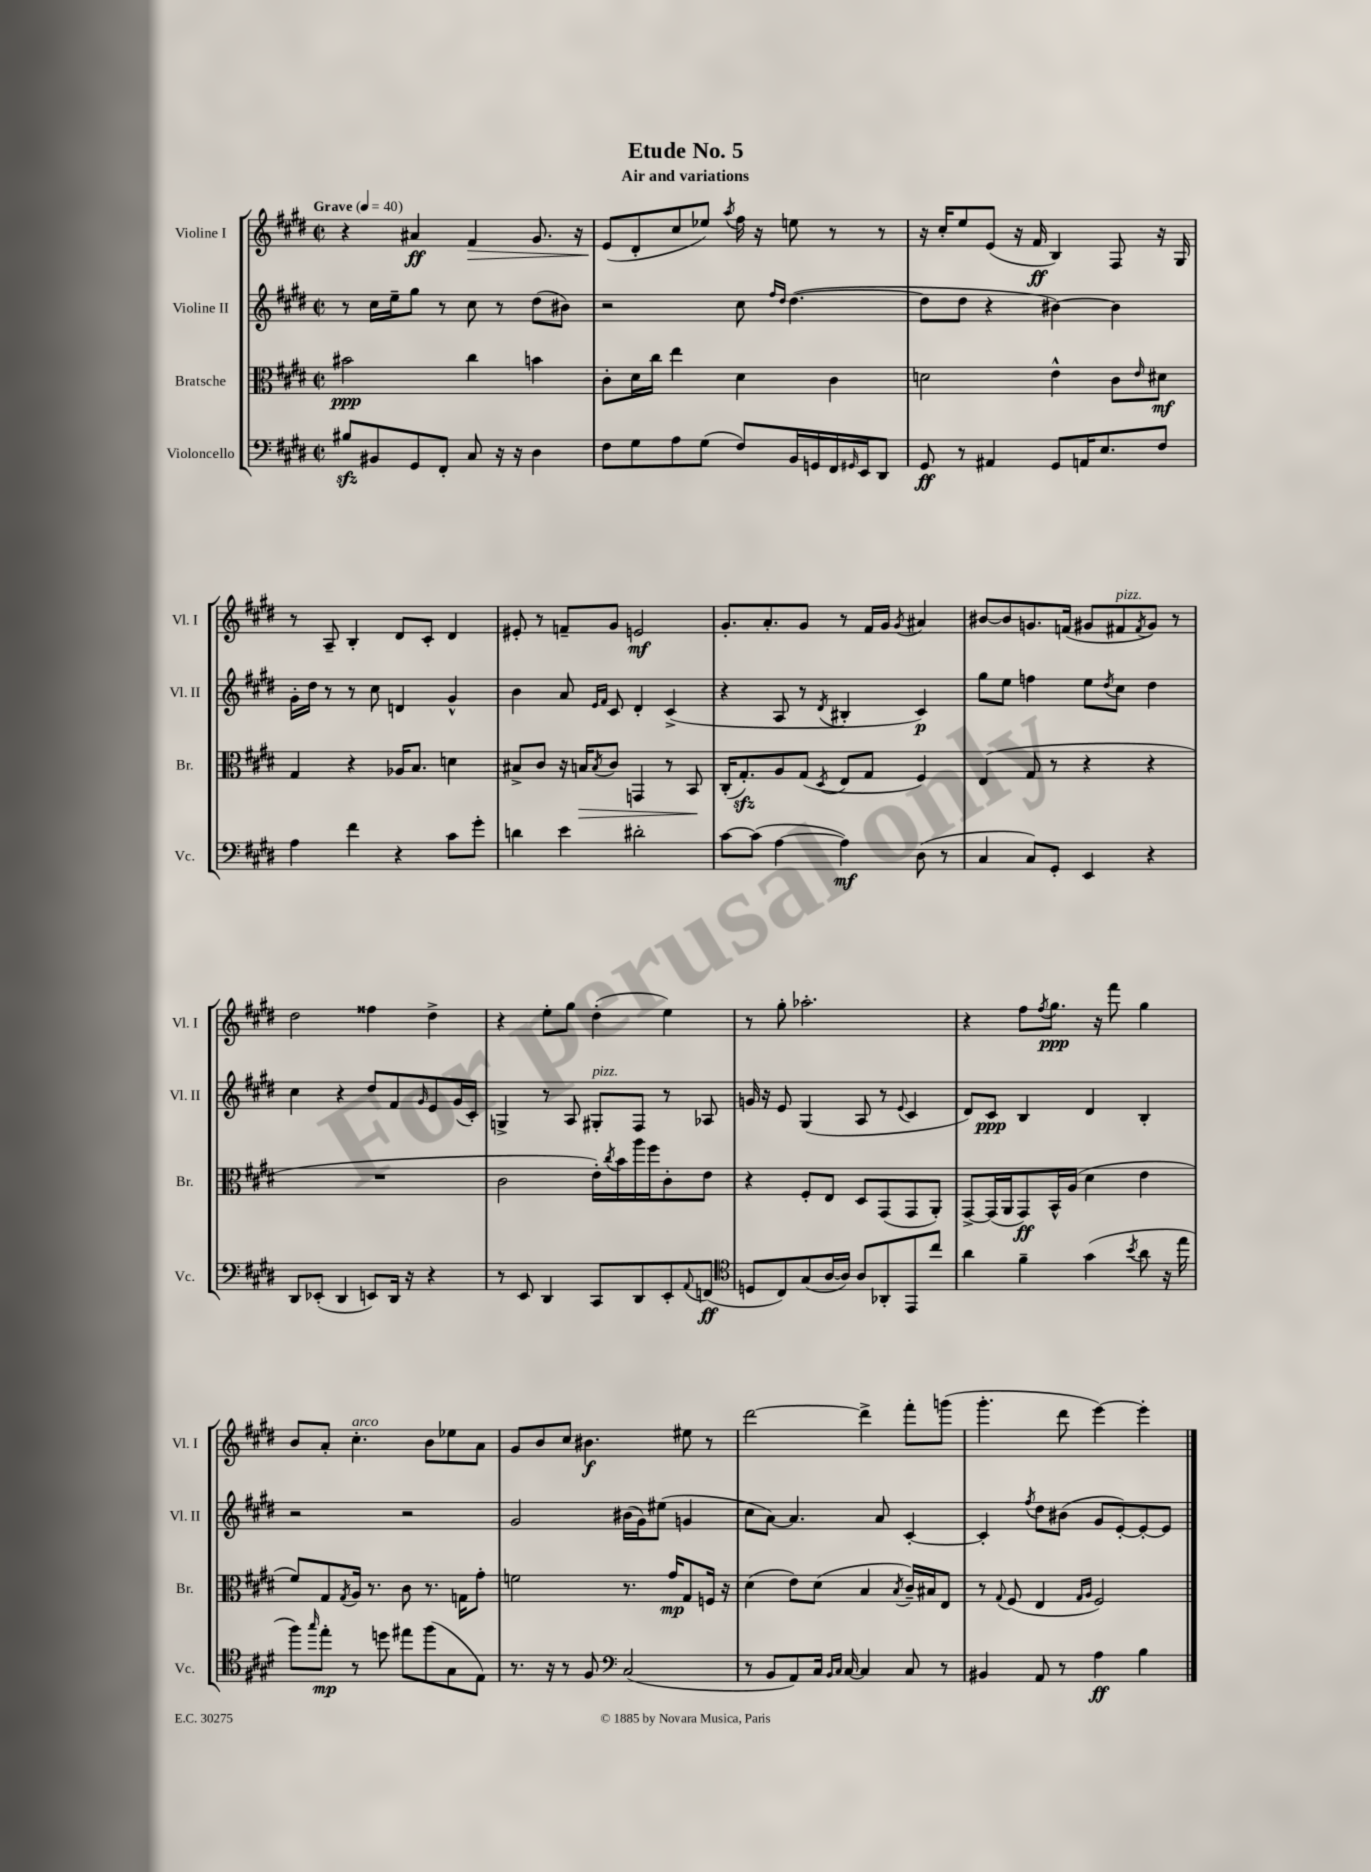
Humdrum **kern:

**kern	**kern	**kern	**kern
*staff4	*staff3	*staff2	*staff1
*clefF4	*clefC3	*clefG2	*clefG2
*k[f#c#g#d#]	*k[f#c#g#d#]	*k[f#c#g#d#]	*k[f#c#g#d#]
*M2/2	*M2/2	*M2/2	*M2/2
*met(c|)	*met(c|)	*met(c|)	*met(c|)
*MM40	*MM40	*MM40	*MM40
8B#	2b#	8r	4r
8BB#	.	16cc#	.
.	.	16ee~	.
8GG#	.	8gg#	4a#
8FF#'	.	8r	.
8C#	4cc#	8cc#	4f#
16r	.	8r	.
16r	.	.	.
4D#	4b	(8dd#	8.g#
.	.	8b#)	.
.	.	.	16r
=	=	=	=
8F#	8c#'	2r	(8e
8G#	16d#	.	8d#'
.	16cc#	.	.
8A	4ee	.	8cc#
(8G#	.	.	8ee-)
.	.	.	8qaa
8F#)	4d#	8cc#	16ff#
.	.	.	16r
.	.	16qqff#	.
.	.	16qqdd#	.
16BB	.	([4.dd#	8ee
16GG	.	.	.
16FF#	4c#	.	8r
16qqGG#	.	.	.
16EE	.	.	.
8DD#	.	.	8r
=	=	=	=
8GG#	2d	8dd#]	16r
.	.	.	16cc#'
8r	.	8dd#	8ee
4AA#	.	4r	(8e
.	.	.	16r
.	.	.	16f#
8GG#	4e^^	[4b#)	4B)
16AA	.	.	.
8.E	.	.	.
.	8c#	4b#]	8F#
.	16qqe	.	.
8F#	8d#	.	16r
.	.	.	16G#
=	=	=	=
4A	4G#	16g#'	8r
.	.	16dd#	.
.	.	8r	8A~
4f#	4r	8r	4B'
.	.	8cc#	.
4r	16A-	4d	8d#
.	8.B	.	.
.	.	.	8c#'
8c#	4d	4g#^^	4d#
8g#'	.	.	.
=	=	=	=
4d	8B#^	4b	8e#'
.	8c#	.	8r
4e	16r	8a	8f~
.	16B	.	.
.	.	16qqe	.
.	8qB	16qqf#	.
.	8c#	8c#	8g#
2d#'	4GG	4d#'	2e
.	8r	(4c#^	.
.	8BB	.	.
=	=	=	=
[8c#	(16C#'	4r	8.g#'
.	8.G#')	.	.
(8c#]	.	.	.
.	.	.	8.a'
[4A	8A	8A	.
.	(8G#	8r	8g#
.	8qD#	8qd#	.
4A])	8E	4B#'	8r
.	8G#	.	16f#
.	.	.	16g#
.	.	.	8qg#
(8D#	4F#)	4c#)	4a#
8r	.	.	.
=	=	=	=
4C#	(4E	8gg#	[8b#
.	.	8ee	8b#]
8C#)	8G#	4ff	8.g
8GG#'	8r	.	.
.	.	.	(16f
4EE	4r	8ee	8g#
.	.	8qdd#	.
.	.	8cc#	8f#
.	.	.	8qf#
4r	4r	4dd#	8g#)
.	.	.	8r
=	=	=	=
8DD#	1r	4cc#	2dd#
(8EE-'	.	.	.
4DD#	.	4r	.
8EE)	.	8dd#	4ff##
16DD#	.	8f#	.
16r	.	.	.
.	.	16qqg#	.
4r	.	8e	4dd#^
.	.	(16g#	.
.	.	16c#')	.
=	=	=	=
8r	2c#	4G^	4r
8EE	.	.	.
4DD#	.	8r	8ee'
.	.	8A	8gg#
8CC#	16e')	8G#'	(4dd#'
.	8qcc#	.	.
.	16b	.	.
8DD#	16aa	8F#	.
.	16ff#	.	.
8EE'	8c#'	8r	4ee)
8qqAA	.	.	.
(8FF	8e	8A-	.
=	=	=	=
*clefC4	*	*	*
8D	4r	16g	8r
.	.	16r	.
8C#)	.	8e	8gg#'
(8G#	8F#'	(4G#	2.aa-'
[16A	8E	.	.
16A])	.	.	.
8A	8D#	8A	.
8AA-'	(8GG#	8r	.
.	.	8qqe	.
8EE	8GG#	4c#	.
8cc#	8AA')	.	.
=	=	=	=
4a	[8GG#^	8d#)	4r
.	(16GG#]	8c#	.
.	16AA	.	.
4f#~	8GG#)	4B	8ff#
.	.	.	8qff#
.	16BB^^	.	8.gg#
.	(16A	.	.
(4g#	4d#	4d#	.
.	.	.	16r
.	.	.	8fff#
8qb	.	.	.
8a	4e	4B'	4gg#
16r	.	.	.
16ee	.	.	.
=	=	=	=
8ff#)	8f#)	2r	8b
16qqgg#	.	.	.
8ee'	8G#	.	8a'
.	8qG#	.	.
8r	16A	.	4.cc#'
.	8.r	.	.
8dd	.	.	.
8ee#	8c#	2r	.
(8ff#	8.r	.	8b
8G#	.	.	8ee-
.	16G	.	.
8E)	8g#'	.	8a
=	=	=	=
8.r	2f	2g#	8g#
.	.	.	8b
16r	.	.	.
8r	.	.	8cc#
8F#	.	.	4.b#
*clefF4	*	*	*
(2C#	8.r	(16b#	.
.	.	16g#)	.
.	.	(8ee#	.
.	16g#	.	.
.	8G#	4g	8ee#
.	16F	.	8r
.	16r	.	.
=	=	=	=
8r	(4d#	8cc#	[2ddd#
8BB	.	[8a)	.
8AA)	8e)	4.a]	.
16C#	(8d#	.	.
16qqBB	.	.	.
16qqC#	.	.	.
[16C#	.	.	.
4C#]	4B	.	4ddd#^]
.	.	8a	.
.	8qB	.	.
8C#	16c#~)	[4c#'	8fff#'
.	16B#	.	.
8r	8E	.	(8ggg
=	=	=	=
4BB#	8r	4c#']	4.ggg#'
.	8qqG#	.	.
.	(8F#	.	.
.	.	8qff#	.
8AA	4E	8dd#	.
8r	.	(8b#	8ddd#
.	16qqG#	.	.
.	16qqA	.	.
4A	2F#)	8g#	[4eee)
.	.	[8e')	.
4B	.	8e'_	4eee']
.	.	8e]	.
==	==	==	==
*-	*-	*-	*-
